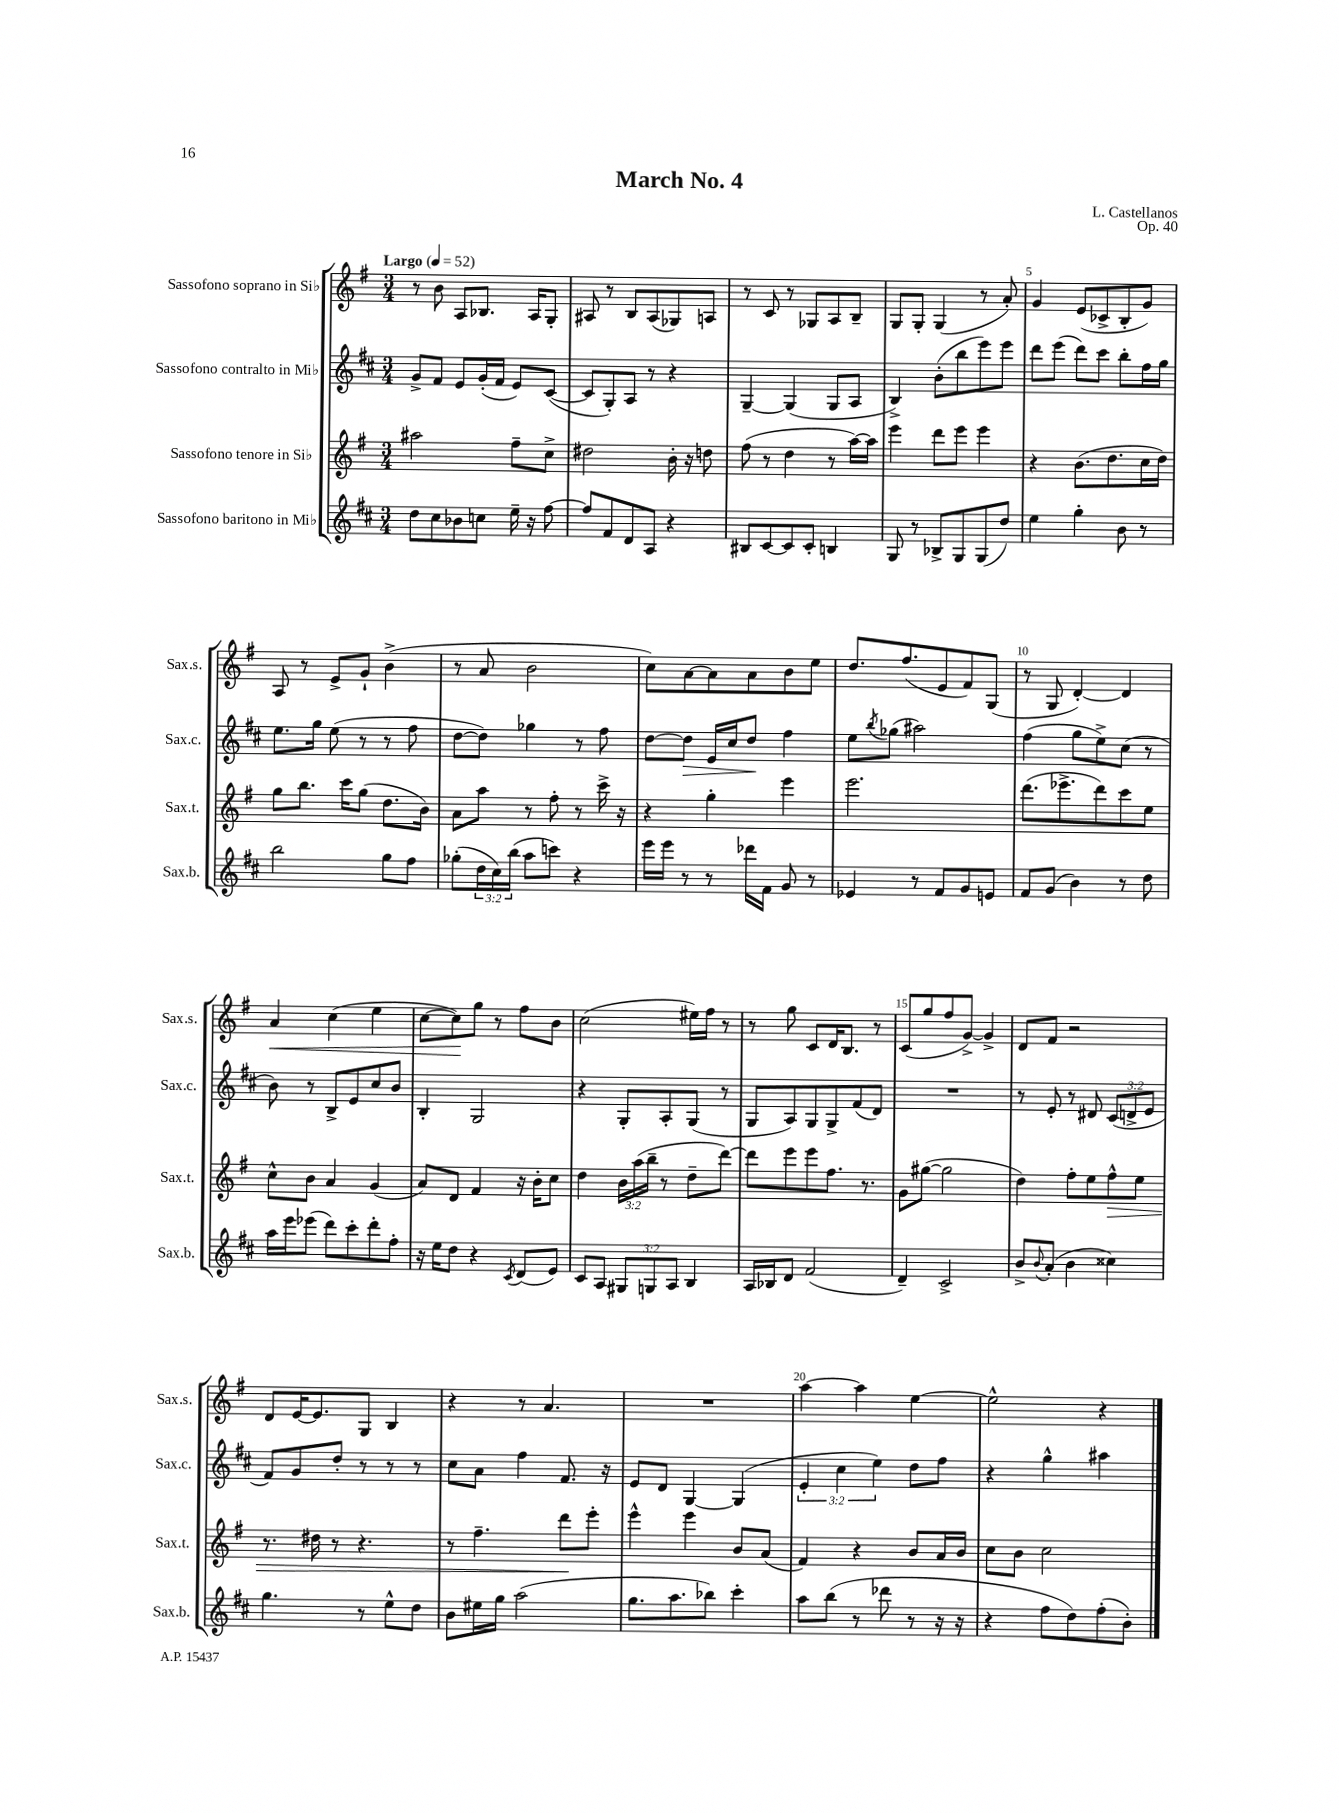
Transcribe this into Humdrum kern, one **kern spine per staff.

**kern	**kern	**kern	**kern
*staff4	*staff3	*staff2	*staff1
*clefG2	*clefG2	*clefG2	*clefG2
*k[f#c#]	*k[f#]	*k[f#c#]	*k[f#]
*M3/4	*M3/4	*M3/4	*M3/4
*MM52	*MM52	*MM52	*MM52
8dd\L	2aa#\	8g^/L	8r
8cc#\	.	8f#/J	8b\
8b-\	.	8e/L	8A/L
8cc\J	.	(16g'/L	8.B-/J
.	.	16f#/JJ	.
16ee~\	8ff#~\L	8e/L)	.
16r	.	.	16A/LK
[8ff#\	8cc^\J	([8c#/J	8G'/J
=	=	=	=
8ff#/]L	2dd#\	8c#/]L	8A#/
8f#/	.	8G'/)	8r
8d/	.	8A/J	8B/L
8A/J	.	8r	(8A#/
4r	16b'\	4r	8G-/)
.	16r	.	.
.	8dd\	.	8A/J
=	=	=	=
8B#/L	(8ff#\	[4G~/	8r
[8c#/	8r	.	8c/
8c#/]	4dd\	(4G/]	8r
8c#'/J	.	.	8G-/L
4B/	8r	8G/L	8A/
.	[16aa\LL)	8A/J	8B~/J
.	16aa\]JJ	.	.
=	=	=	=
8G/	4eee\	4B^/)	8G/L
8r	.	.	8G'/J
8B-^/L	8ddd\L	(8b'\L	(4G/
8G/	8eee\J	8bb\	.
(8G/	4eee\	8eee\)	8r
8dd/J)	.	8eee\J	8a'/)
=	=	=	=
4ee\	4r	8ddd\L	4g/
.	.	(8eee\J	.
4gg'\	(8.b\L	8ddd\L)	(8e/L
.	.	8ccc#\J	8c-^/
.	8.dd\	.	.
8b\	.	8bb'\L	8B'/
8r	16cc\L	16ff#\L	8g/J)
.	16dd\JJ)	16gg\JJ	.
=	=	=	=
2bb\	8gg\L	8.ee\L	8A/
.	8.bb\J	.	8r
.	.	16gg\Jk	.
.	.	(8ee\	8e^/L
.	16ccc\LK	.	.
.	(8gg\J	8r	8g`/J
8gg\L	8.dd\L	8r	(4b^\
8ff#\J	.	8ff#\	.
.	16b\Jk)	.	.
=	=	=	=
(8gg-'\L	8a\L	[8dd\L	8r
24dd\L	8aa\J	8dd\]J)	8a/
24cc#\)	.	.	.
(24bb\JJ	.	.	.
8aa\L	8r	4gg-\	2b\
8ccc\J)	8ff#'\	.	.
4r	8r	8r	.
.	16ccc^\	8ff#\	.
.	16r	.	.
=	=	=	=
16eee\LL	4r	[8dd\L	8cc\L)
16eee\JJ	.	.	.
8r	.	8dd\]J	[8a\
8r	4gg'\	16e/LL	8a\]
.	.	16cc#/J	.
16ddd-\LL	.	8dd/J	8a\
16f#\JJ	.	.	.
8g/	4eee\	4ff#\	8b\
8r	.	.	8ee\J
=	=	=	=
4e-/	2.eee\	8ee\L	8.dd/L
.	.	8qbb/	.
.	.	(8gg-\J	.
.	.	.	(8.ff#/
8r	.	2aa#\)	.
8f#/L	.	.	8e/
8g/	.	.	8f#/)
8e/J	.	.	(8G/J
=	=	=	=
8f#/L	(8.ddd\L	(4ff#\	8r
(8g/J	.	.	8G/
.	8.eee-^\	.	.
4b\)	.	8gg\L	[4d'/)
.	8ddd\)	8ee^\)	.
8r	8ccc\	(8cc#\J	4d/]
8dd\	8ee\J	8r	.
=	=	=	=
16aa\LL	8cc^^\L	8b\)	4a/
16eee\J	.	.	.
(8eee-\J	8b\J	8r	.
8ddd\L)	4a/	8B^/L	(4cc\
8ccc#'\	.	8e/	.
8ddd'\	(4g/	8cc#/	4ee\
8ff#'\J	.	8b/J	.
=	=	=	=
16r	8a/L)	4B'/	[8cc\L
16ee\LK	.	.	.
8dd\J	8d/J	.	8cc\])
4r	4f#/	2G/	8gg\J
.	.	.	8r
8qc#/	.	.	.
(8d/L	16r	.	8ff#\L
.	16b'\LK	.	.
8e/J)	8cc\J	.	8b\J
=	=	=	=
8c#/L	4dd\	4r	(2cc\
8A/J	.	.	.
12G#/L	24b\LL	8G'/L	.
.	(24aa\	.	.
12G/	24bb~\JJ	.	.
.	8r	8A'/	.
12A/J	.	.	.
4B/	8dd~\L	(8G/J	16ee#\LL)
.	.	.	16ff#\JJ
.	[8ddd\J)	8r	8r
=	=	=	=
16A/LL	8ddd\]L	8G/L	8r
16B-/J	.	.	.
8d/J	8eee\	8A/)	8gg\
(2f#/	8eee\	8G/	8c/L
.	8.ff#\J	8G^/	16d/K
.	.	.	8.B/J
.	.	(8f#/	.
.	8.r	.	.
.	.	8d/J)	8r
=	=	=	=
4d~/)	8g\L	2.r	(8c/L
.	([8gg#\J	.	8gg/
2c#^/	2gg#\]	.	8ff#/
.	.	.	[8g^/J)
.	.	.	4g^/]
=	=	=	=
8b^/L	4dd\)	8r	8d/L
8qqb/	.	.	.
(8a'/J	.	8e'/	8f#/J
4b\	8ff#'\L	8r	2r
.	8ee\	8d#/	.
4cc##\)	8ff#^^\	(12c#/L	.
.	.	12d^/	.
.	8ee\J	.	.
.	.	12e/J	.
=	=	=	=
4.gg\	8.r	8f#/L)	8d/L
.	.	8g/	[16e/K
.	16dd#\	.	8.e/]
.	8r	8dd'/J	.
8r	4.r	8r	8G/J
8ee^^\L	.	8r	4B/
8dd\J	.	8r	.
=	=	=	=
8b\L	8r	8cc#\L	4r
16ee#\L	4.ff#~\	8a\J	.
16gg\JJ	.	.	.
(2aa\	.	4ff#\	8r
.	.	.	4.a/
.	8ddd\L	8.f#/	.
.	8eee'\J	.	.
.	.	16r	.
=	=	=	=
8.gg\L	4eee^^\	8e/L	2.r
.	.	8d/J	.
8.aa\	.	.	.
.	4eee\	[4G/	.
8bb-\J)	.	.	.
4ccc#'\	8b/L	(4G/]	.
.	(8a/J	.	.
=	=	=	=
8aa\L	4f#/)	6e'/	[4aa\
(8bb\J	.	.	.
.	.	6cc#\	.
8r	4r	.	4aa\]
.	.	6ee\)	.
8ddd-\	.	.	.
8r	8b/L	8dd\L	[4ee\
16r	16a/L	8ff#\J	.
16r	16b/JJ	.	.
=	=	=	=
4r	8cc\L	4r	2ee^^\]
.	8b\J	.	.
8ff#\L	2cc\	4gg^^\	.
8dd\)	.	.	.
(8ff#'\	.	4aa#\	4r
8b'\J)	.	.	.
==	==	==	==
*-	*-	*-	*-
